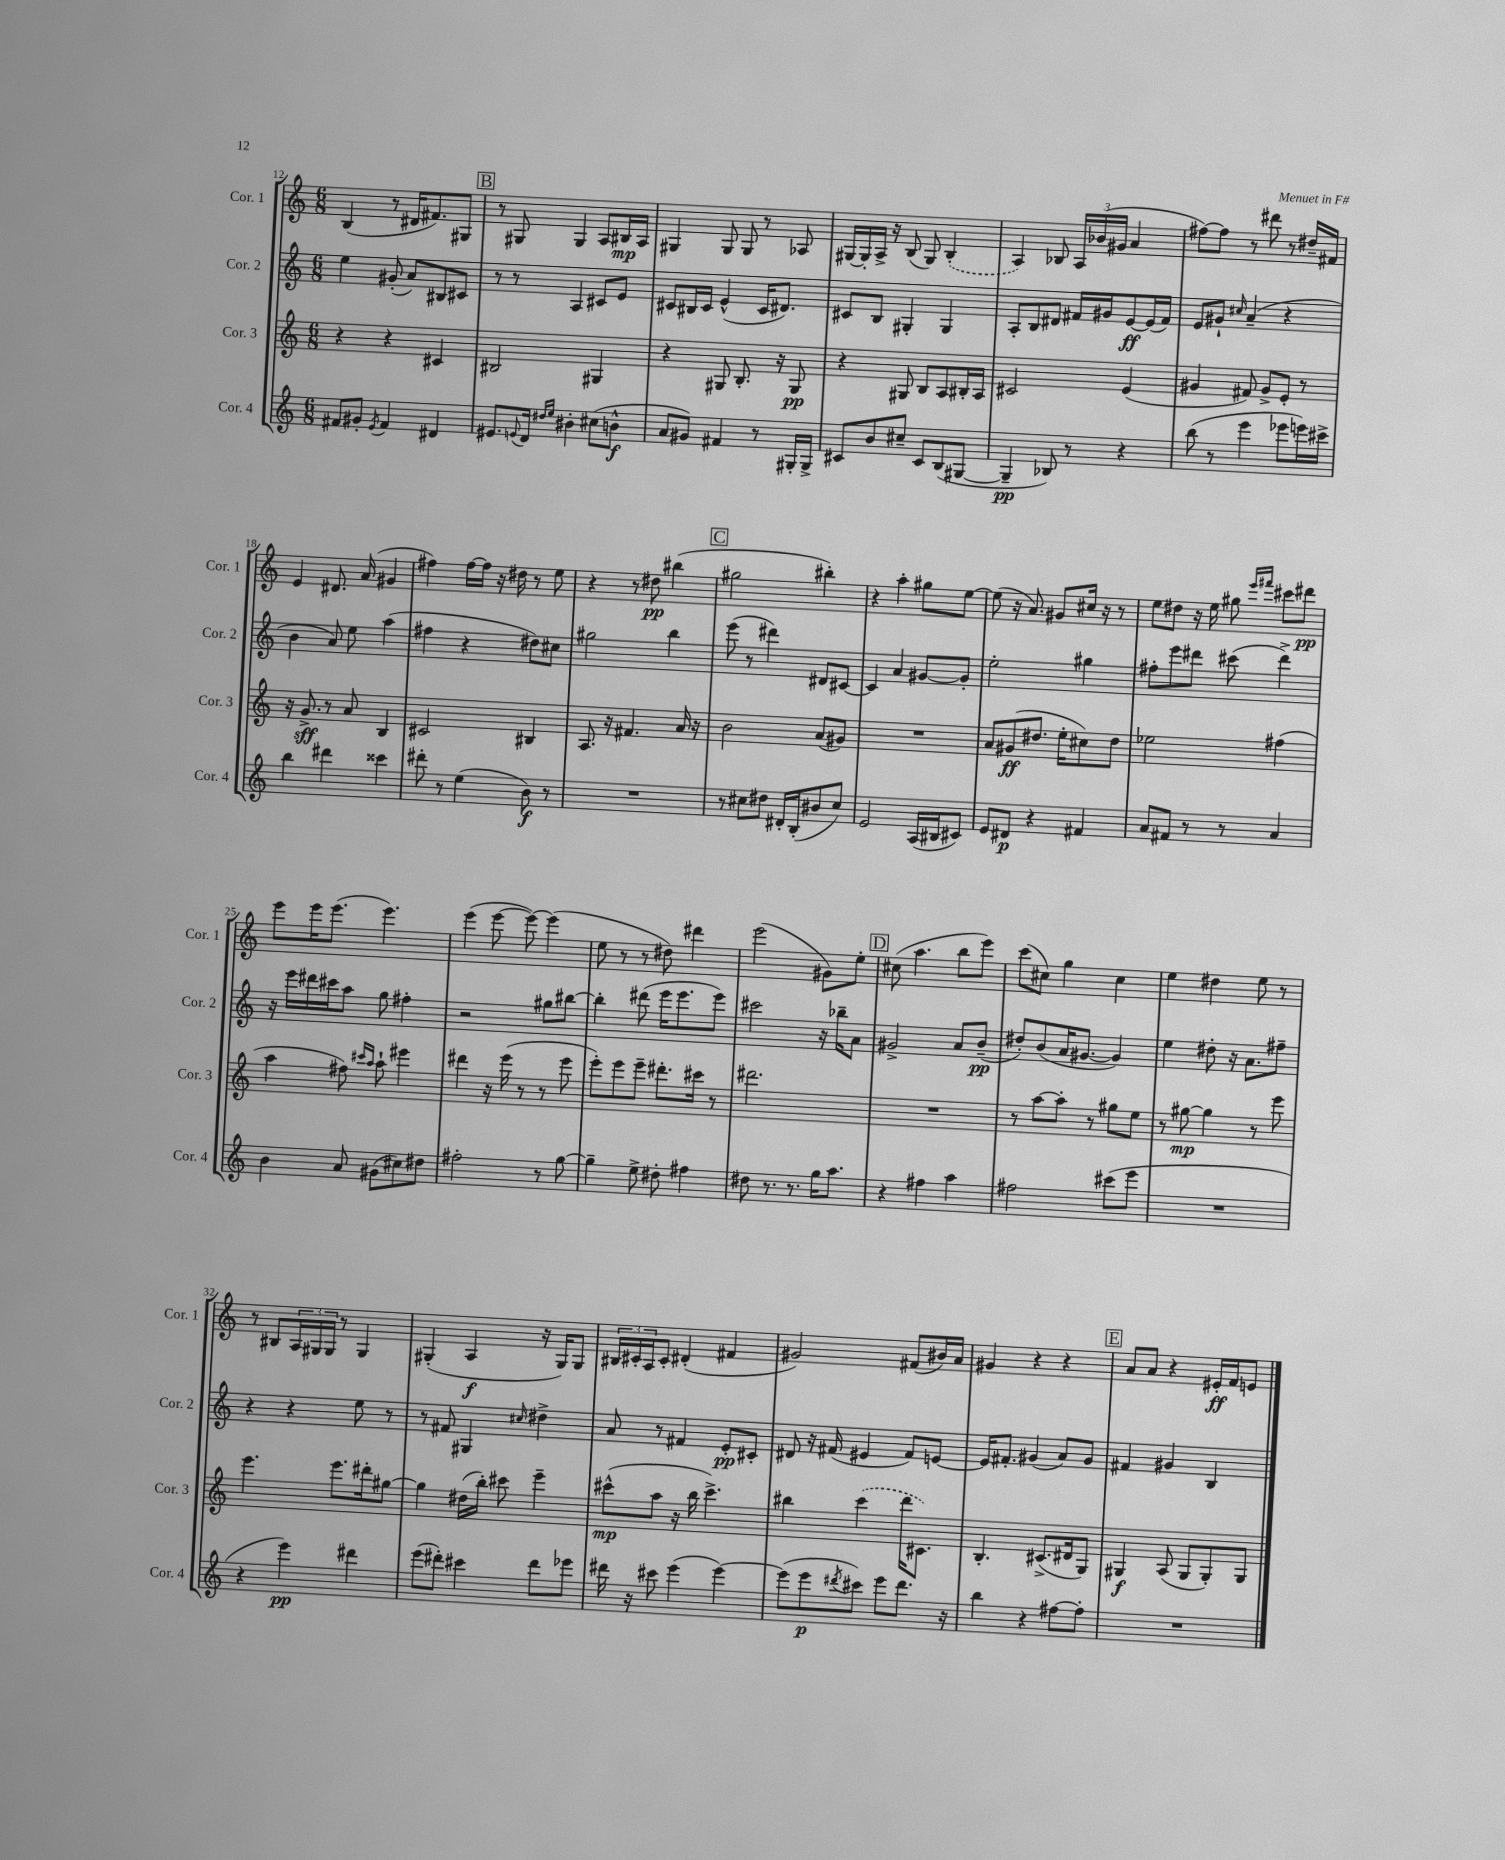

**kern	**kern	**kern	**kern
*staff4	*staff3	*staff2	*staff1
*clefG2	*clefG2	*clefG2	*clefG2
*k[]	*k[]	*k[]	*k[]
*M6/8	*M6/8	*M6/8	*M6/8
8f#/L	4r	4ee\	(4B/
8g#'/J	.	.	.
8qe/	.	.	.
4f#/	4r	(8g#'/	8r
.	.	8a/L)	16d#/LK
.	.	.	8.f#/)
4d#/	4c#/	8B#/	.
.	.	8c#/J	8G#/J
=	=	=	=
8.e#/L	2B#/	8r	8r
.	.	8r	8G#/
8qqe/	.	.	.
16d/Jk	.	.	.
16qqdd#/LL	.	.	.
16qqee/JJ	.	.	.
4b#'\	.	4A/	4G#/
(8cc#\L	4G#/	8c#/L	8A/L
8b^^\J	.	8e/J	16B#/L
.	.	.	16A/JJ
=	=	=	=
8a/L	4r	8c#/L	4G#/
8g#/J)	.	16B#/L	.
.	.	16c#/JJ	.
4f#/	8G#/	(4e^^/	8G#/
.	8.B'/	.	8G#/
8r	.	16c#/LK	8r
.	16r	8.d#/J)	.
16G#'/LL	8G#/	.	8A-/
16G#^/JJ	.	.	.
=	=	=	=
8c#/L	4r	8c#/L	[16G#/LL
.	.	.	16G#'/]
8b/	.	8B/J	16A^/JJ
.	.	.	16r
8cc#~/J	8G#/	4G#'/	(8B/
8c#/L	8B/L	.	8G#/)
(8B/	8A/	4G#/	(4B'/
[8G#/J	16B#'/L	.	.
.	16A/JJ	.	.
=	=	=	=
4G#~/]	2c#/	8A'/L	4A/)
.	.	8B/	.
8B-/)	.	8d#/J	8B-/
8r	.	16f#/LL	24A/LL
.	.	.	(24b-/
.	.	16g#/J	.
.	.	.	24g#/JJ
4r	(4e/	[8e/	4a/
.	.	(16e/]L	.
.	.	16f#/JJ)	.
=	=	=	=
(8bb\	4g#/	8e/L	[8ff#\L)
8r	.	8g#`/J	8ff#\]J
.	.	16qqcc#/	.
4eee\	8f#/)	(4a~/	8r
.	8g#^/L	.	8ddd#\
8eee-\L	8e'/J	4r	8r
16eee\L)	8r	.	16dd#~/LL
16ccc#^\JJ	.	.	16f#/JJ
=	=	=	=
4bb\	16r	4b\	4e/
.	8.g^/	.	.
4ddd#\	8r	8a/)	8.d#/
.	8a/	8ee\	.
.	.	.	(16a/
4ccc##\	4B/	(4aa\	4g#/
=	=	=	=
8ddd#'\	2c#/	4ff#\	4ff#\)
8r	.	.	.
(4ee\	.	4r	[16ff#\LL
.	.	.	16ff#\]JJ
.	.	.	16r
.	.	.	16dd#\
8b\)	4B#/	8dd#\L)	8r
8r	.	8cc#\J	8ee\
=	=	=	=
2.r	8.A/	2gg#\	4r
.	16r	.	.
.	4.f#/	.	8r
.	.	.	8dd#\
.	.	4bb\	(4bb#\
.	16a/	.	.
.	16r	.	.
=	=	=	=
8r	2b\	(8eee\	2gg#\
8cc#\L	.	8r	.
8dd#\J	.	4ddd#\)	.
16d#'/LL	.	.	.
(16B'/J	.	.	.
8b#/	(8a/L	8d#/L	4bb#'\)
8cc#/J)	8g#/J)	[8c#/J	.
=	=	=	=
2e/	2.r	4c#/]	4r
.	.	4a/	4aa'\
(16A/LL	.	[8g#/L	8gg#\L
16B#/J	.	.	.
8c#/J)	.	8g#'/]J	[8ee\J
=	=	=	=
8e/L	8a/L	2ee'\	(8ee\]
8d#/J	(8g#/	.	16r
.	.	.	8.a/)
4r	8.dd#/J	.	.
.	.	.	8g#/L
.	16ee'\LK	.	.
4f#/	8cc#\)	4gg#\	16cc#/Jk
.	.	.	16r
.	8dd#\J	.	8r
=	=	=	=
8a/L	2ee-\	8ff#'\L	8ee\L
8f#/J	.	8eee\	8dd#\J
8r	.	8ddd#\J	16r
.	.	.	16ee\
8r	.	(8ccc#\	8gg#\
.	.	.	16qqeee/LL
.	.	.	16qqfff#/JJ
4a/	(4ff#\	4ddd#^\)	8ccc#\L
.	.	.	8ddd#\J
=	=	=	=
4b\	4aa\	16r	8eee\L
.	.	16eee\LL	.
.	.	16ddd#\	16eee\K
.	.	16ccc#\J	(8.eee\J
8a/	8ff#\)	8aa\J	.
.	16qqccc#/LL	.	.
.	16qqaa/JJ	.	.
(8g#\L	8aa`\	8gg\	4.eee\)
8cc#\)	4eee#\	4ff#'\	.
8dd#\J	.	.	.
=	=	=	=
2ff#'\	4ddd#\	2r	(4eee\
.	16r	.	[8eee\
.	(16eee\	.	.
.	8r	.	8eee\_)
8r	8r	8gg#\L	(4eee\]
[8gg\	8eee\	[8bb#\J	.
=	=	=	=
4gg~\]	8eee'\L)	4bb#'\]	8ee\
.	8eee\	.	8r
8ee^\	8eee~\J	(8ddd#\	8r
8dd#'\	8.ddd#'\L	16eee\LK	8dd#\)
.	.	8.eee\	.
4ff#\	.	.	4ddd#\
.	16ccc#\Jk	.	.
.	8r	8eee\J)	.
=	=	=	=
8dd#\	2.ddd#\	2ccc#\	(2eee\
8.r	.	.	.
8.r	.	.	.
16gg\LK	.	16r	8g#\L)
8.aa\J	.	16bb-~\LK	.
.	.	8a\J	8ee'\J
=	=	=	=
4r	2.r	2g#^/	(8cc#\
.	.	.	4.aa\
4ff#\	.	.	.
4aa\	.	8a/L	8bb\L
.	.	(8b~/J	8eee\J)
=	=	=	=
2ff#\	8r	8dd#'/L)	(8ccc\L
.	[8aa\L	(8b/	8cc#\J)
.	8aa'\]J	16a/K	4gg\
.	.	[8.g#/J	.
.	8r	.	.
(8ccc#\L	8gg#\L	4g#/])	4cc#\
8eee\J	8ee\J	.	.
=	=	=	=
2.r	8r	4ee\	4ee\
.	[8gg#\	.	.
.	4gg#\]	8dd#'\	4dd#\
.	.	16r	.
.	.	8.a\L	.
.	8r	.	8ee\
.	8eee\	8ff#~\J	8r
=	=	=	=
4r	4.eee\	4r	8r
.	.	.	8B#/L
4eee\)	.	4r	24A/L
.	.	.	24G#/
.	.	.	24G#/JJ
.	8.eee\L	.	8r
4ddd#\	.	8ee\	4G#/
.	16ddd#'\k	.	.
.	[8gg#\J	8r	.
=	=	=	=
(8eee\L	4gg#\]	8r	(4G#'/
8ddd#'\J)	.	8f#/	.
4ccc#\	(16dd#\LL	4G#/	4A/
.	16bb'\JJ)	.	.
.	8ccc#\	.	.
.	.	16qqcc#/	.
8ddd#\L	4eee~\	4dd#^\	16r
.	.	.	16G#/LK)
8eee-\J	.	.	8G#/J
=	=	=	=
16ddd#\	(8ccc#^^\L	8a/	24B#/LL
.	.	.	24c#'/
16r	.	.	.
.	.	.	24A/J
8ccc#\	8aa\J	8r	8c#'/J
(4eee\	16r	4f#/	(4d#'/
.	16bb\	.	.
.	4.ccc#^\)	.	.
[4eee\)	.	8e'/L	4f#/
.	.	8c#'/J	.
=	=	=	=
(8eee\]L	4bb#\	8d#/	2g#/)
8eee\	.	16r	.
.	.	(16f#/	.
8qddd#/	.	.	.
8ccc#\J)	(4ccc\	4e#/	.
8eee\L	.	.	.
8.ddd#\J	16ddd\LK	8f#/L)	(8f#/L
.	8.c#\J)	.	.
.	.	[8e/J	16b#/L)
16r	.	.	16a/JJ
=	=	=	=
4bb\	4.B'/	16e/]LK	4g#/
.	.	8.f#'/J	.
4r	.	(4g#/	4r
.	(8.c#^/L	.	.
[8ff#\L	.	8a/L)	4r
.	16d#/k	.	.
8ff#'\]J	8G/J)	8g#/J	.
=	=	=	=
2.r	4G#/	4f#/	8a/L
.	.	.	8a/J
.	(8A/	4g#/	4r
.	8G#/L	.	.
.	8G#'/)	4B/	16e#'/LL
.	.	.	16f/J
.	8G#/J	.	8e/J
==	==	==	==
*-	*-	*-	*-
